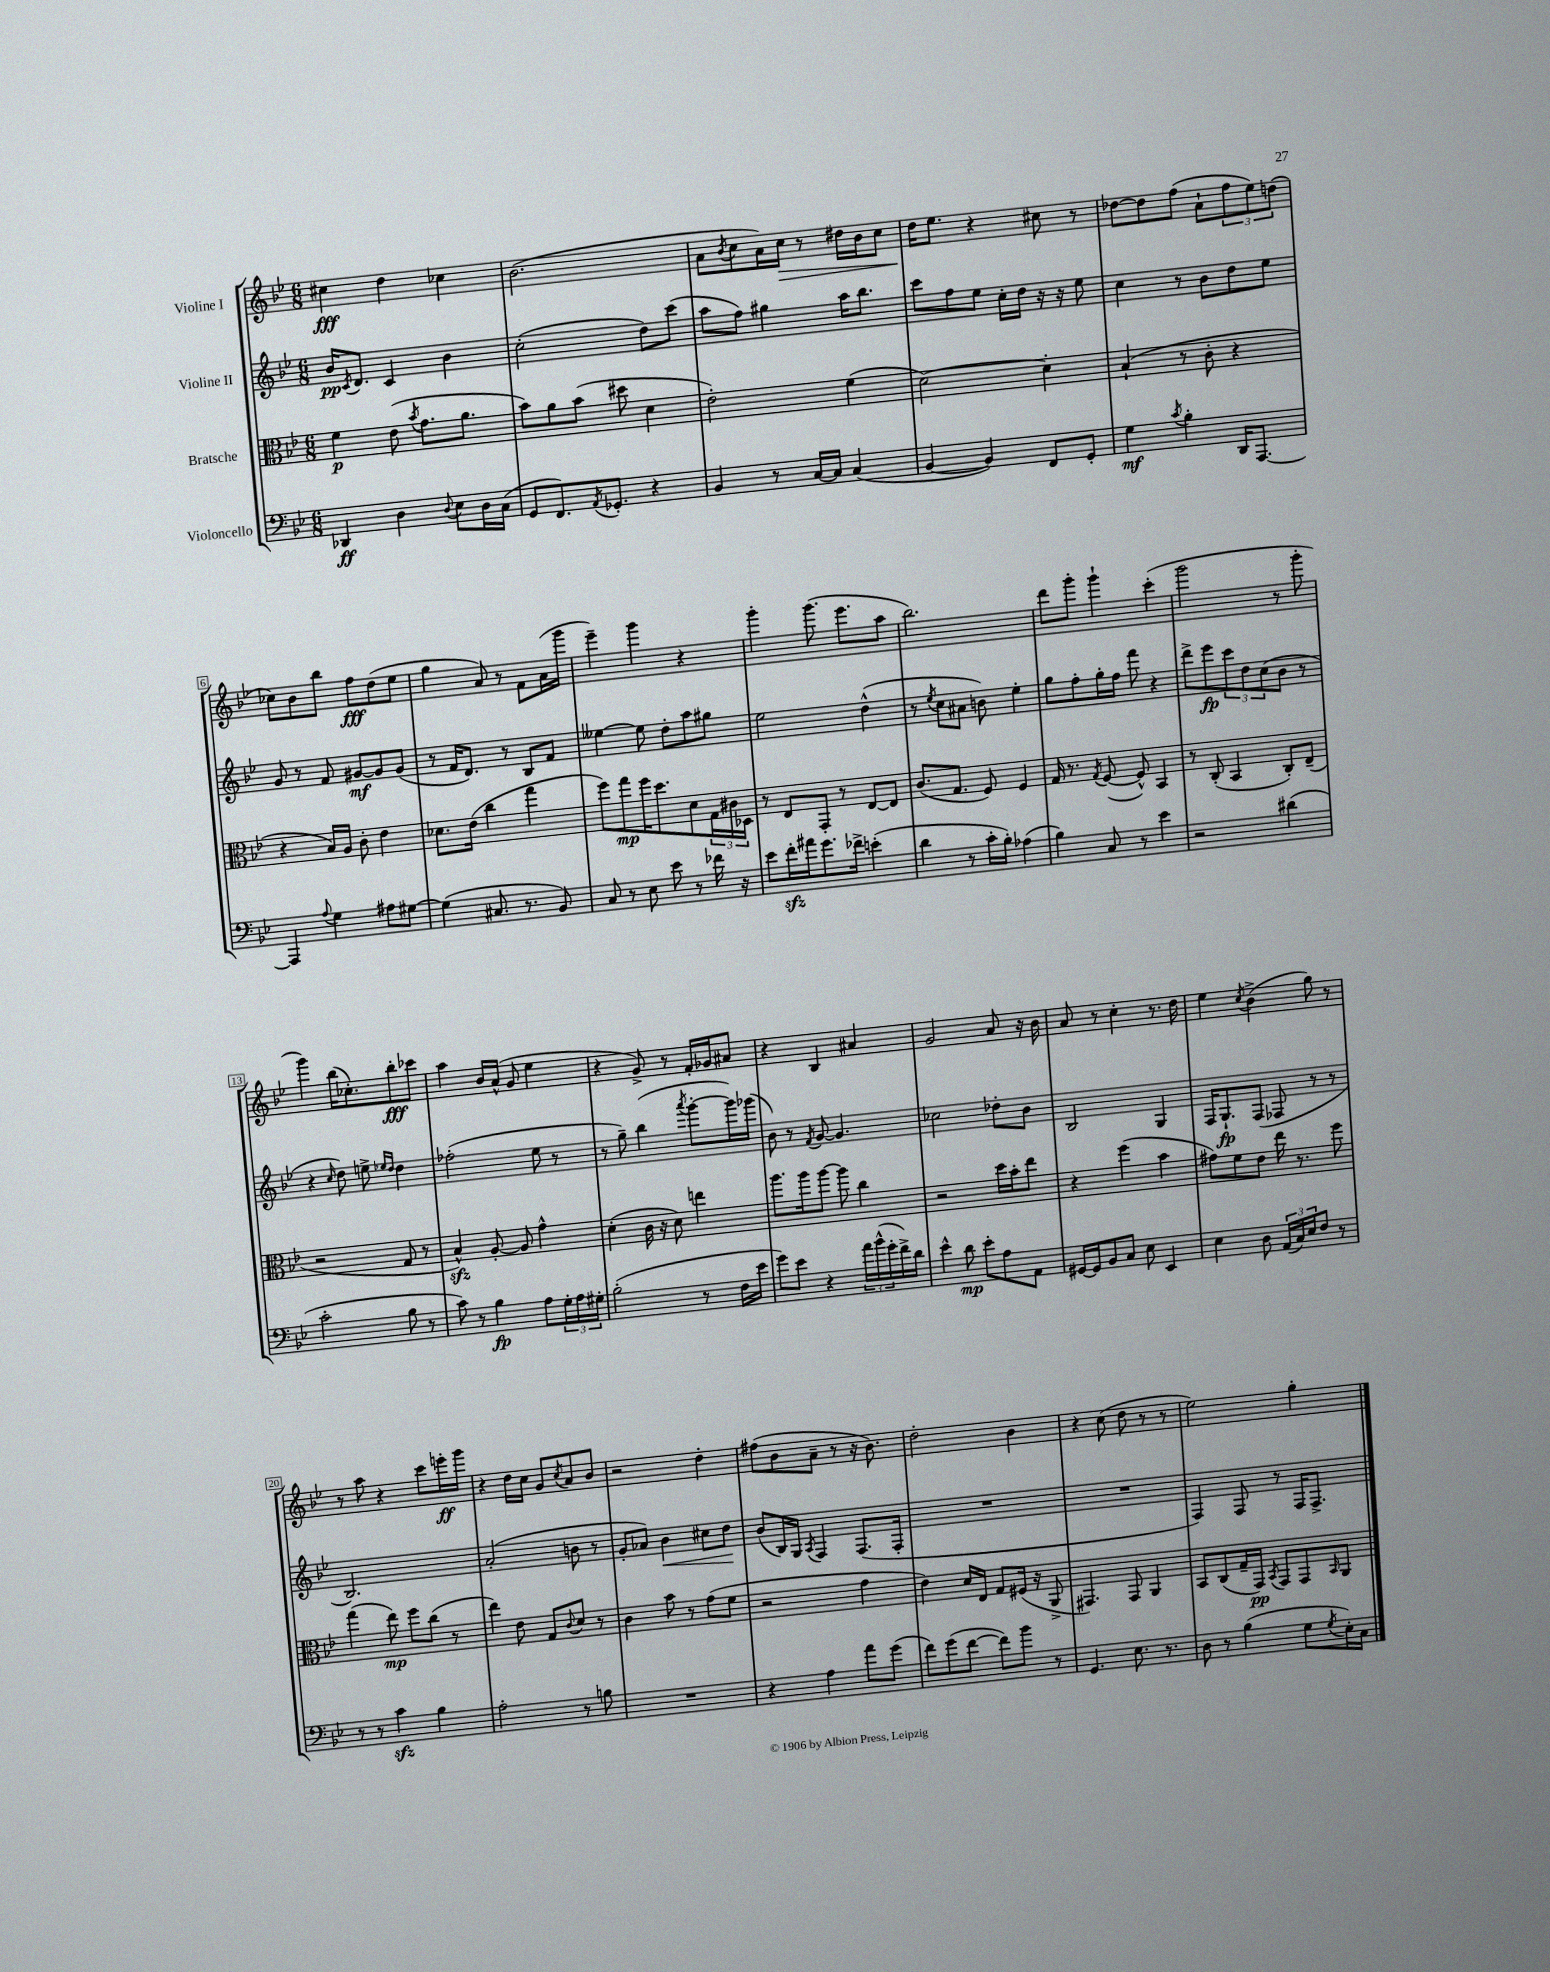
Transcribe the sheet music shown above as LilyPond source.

<<
\new StaffGroup <<
\new Staff = "s0" \with { instrumentName = "Violine I" } {
    \clef treble \key bes \major \numericTimeSignature \time 6/8
    cis''4\fff d''4 ces''4 |
    bes'2.( |
    a'8 \acciaccatura { bes'8 } c''8 a'16) c''16\> r8 dis''16 bes'16 c''8 |
    d''16\! ees''8. r4 cis''8 r8 |
    des''8~ des''8 f''8( a'8-! \tuplet 3/2 { f''8 ees''8) d''8( } |
    ces''8) bes'8 bes''8 f''8\fff d''8( ees''8 |
    g''4 a'8) r8 f'8 a'16( g'''16 |
    ees'''4--) g'''4 r4 |
    g'''4-. g'''8.( ees'''8. a''8 |
    bes''2.) |
    d'''8 g'''8-. g'''4-! c'''4-.( |
    g'''2 r8 g'''8-. |
    g'''4) bes''16( ces''8.-.) bes''8-.\fff ces'''8 |
    a''4 bes'16 a'16-^( g'8 ees''4 |
    r4 g'8->) r8 f'16-. ges'16 ais'8 |
    r4 bes4 ais'4 |
    g'2 a'8 r16 bes'16 |
    a'8 r8 c''4-. r8. d''16 |
    ees''4 \acciaccatura { c''8 } bes'4->( g''8) r8 |
    r8 a''8 r4 c'''8 e'''16-.\ff g'''16 |
    r4 d''16 c''16 g'8 \acciaccatura { c''8 } a'8 bes'8 |
    r2 d''4-. |
    fis''8( bes'8 a'8-- r8 r16 bes'8.) |
    d''2-. bes'4 |
    r4 c''8( d''8 r8 r8 |
    ees''2) g''4-. \bar "|." |
}
\new Staff = "s1" \with { instrumentName = "Violine II" } {
    \clef treble \key bes \major \numericTimeSignature \time 6/8
    bes'16\pp \acciaccatura { c'8 } d'8. c'4 bes'4 |
    c''2-.( d''8) c'''8( |
    a''8 f''8) gis''4 a''16 bes''8. |
    c'''8 f''8 ees''8 c''16-. d''16 r16 r16 ees''8 |
    c''4 r8 bes'8 d''8 ees''8 |
    g'8 r8 f'8 gis'8~\mf gis'8 gis'8( |
    r8 f'16 d'8.) r8 bes8 f'8 |
    eeses''4~ eeses''8 d''8-. a''8 gis''8 |
    ees''2 d''4-^( |
    r8 \acciaccatura { ees''8 } c''8 ais'8 b'8) ees''4-. |
    g''8 f''8-. g''16-. f''16 f'''8 r4 |
    d'''8-> ees'''8\fp \tuplet 3/2 { c'''8 d''8 c''8( } bes'8 r8 |
    r4 \grace { c''16 } d''8) e''8-> \grace { ees''16 d''16 } d''4 |
    fes''2-.( ees''8 r8 |
    r8 g''8--) bes''4( \acciaccatura { a'''8 } g'''8~-. g'''16) ges'''16( |
    bes'8) r8 \acciaccatura { f'8 } g'8~ g'4. |
    ces''2 des''8-. bes'8 |
    bes2 g4 |
    f16 g8.-!\fp f8( fes8 r8 r8 |
    bes2.) |
    a'2-.( b'8 r8 |
    g'8-. aes'8) bes'4\< cis''8 d''8\! |
    bes'8( bes16) g16 \acciaccatura { a8 } f4 f8.( f16-. |
    R2. |
    R2. |
    f4) f8 r8 f16 f8.-> \bar "|." |
}
\new Staff = "s2" \with { instrumentName = "Bratsche" } {
    \clef alto \key bes \major \numericTimeSignature \time 6/8
    f'4\p ees'8( \acciaccatura { bes'8 } g'8. a'8. |
    bes'8) a'8 bes'8( dis''8 d'4 |
    ees'2-.) f'4( |
    d'2~) d'4-. |
    bes4-!( r8 c'8-. r4 |
    r4 bes16) a16 c'8-. ees'4 |
    des'8. ees'16( c''4 g''4 |
    f''8) g''8\mp f''16 d''8. d'8 \tuplet 3/2 { g16 cis'16 des16 } |
    r8 ees8 g,8-. r8 ees8~ ees8 |
    c'8.( g8. f8) f4 |
    g16 r8. \acciaccatura { g8 } f8~( f8-^) bes,4 |
    r8 c8-.( bes,4 c8-.) ees8--( |
    r2 g8 r8 |
    bes4-^\sfz) a8~-. a8 g'4-^ |
    d'4-.( c'16 r16 d'8) e''4 |
    a''8. a''16 a''8~ a''8 c''4 |
    r2 d''16 bes'16-. ees''8 |
    r4 f''4( bes'4 |
    gis'8) f'8 ees'8 ees''16 r8. f''8 |
    g''4( ees''8\mp) f''8 c''8( r8 |
    ees''4) ees'8 g8 \appoggiatura { c'8 } d'8 r8 |
    c'4 bes'8 r8 g'8( f'8 |
    r2 g'4 |
    ees'4) d'16 ees16 g8 fis16( r16 a,8-> |
    gis,4.) gis,8 a,4 |
    bes,8 c8( g16-- g,16\pp) \acciaccatura { bes,8 } g,8 g,8 \grace { bes,16 } a,8 \bar "|." |
}
\new Staff = "s3" \with { instrumentName = "Violoncello" } {
    \clef bass \key bes \major \numericTimeSignature \time 6/8
    des,4\ff d4 \appoggiatura { d8 } ees8 d16 c16( |
    g,8 f,8.) \acciaccatura { a,8 } ges,8.-. r4 |
    bes,4 r8 c16~ c16 c4( |
    bes,4~ bes,4) f,8 g,8-. |
    g4\mf \acciaccatura { c'8 } bes4-. d,16 a,,8.~ |
    a,,4 \appoggiatura { a8 } g4 ais8 gis8~ |
    gis4( cis8. r8. bes,8) |
    c8 r8 ees8 ees'8 r8 fes'16 r16 |
    ees'8 f'16-.\sfz ais'16 g'8. fes'16-> e'4-.( |
    d'4 r8 c'16-. bes16-.) aes4( |
    bes4) c8 r8 ees'4 |
    r2 dis'4( |
    c'2-. bes8 r8 |
    c'8) r8 bes4\fp a8 \tuplet 3/2 { g16-. a16 gis16-. } |
    bes2-.( r8 f16 ees'16 |
    g'8) ees'8 r4 \tuplet 3/2 { a'16 bes'16-^( g'16-. } f'16->) d'16 |
    ees'4-^ d'8\mp ees'8-. a8 a,8 |
    gis,16~ gis,16 bes,8 c8 ees8 ees,4 |
    ees4 d8 \tuplet 3/2 { a,16( c16) ees16 } f8 r8 |
    r8 r8 c'4\sfz bes4 |
    a2-. r8 b8 |
    R2. |
    r4 a4 a'8 g'8( |
    f'8) g'8( f'8~ f'8) bes'8 r8 |
    g,4. ees8. r8. |
    d8 r8 bes4( g8 \acciaccatura { g8 } ees16-.) c16 \bar "|." |
}
>>
>>
\layout { \context { \Score \override BarNumber.stencil = #(make-stencil-boxer 0.1 0.3 ly:text-interface::print) } }
